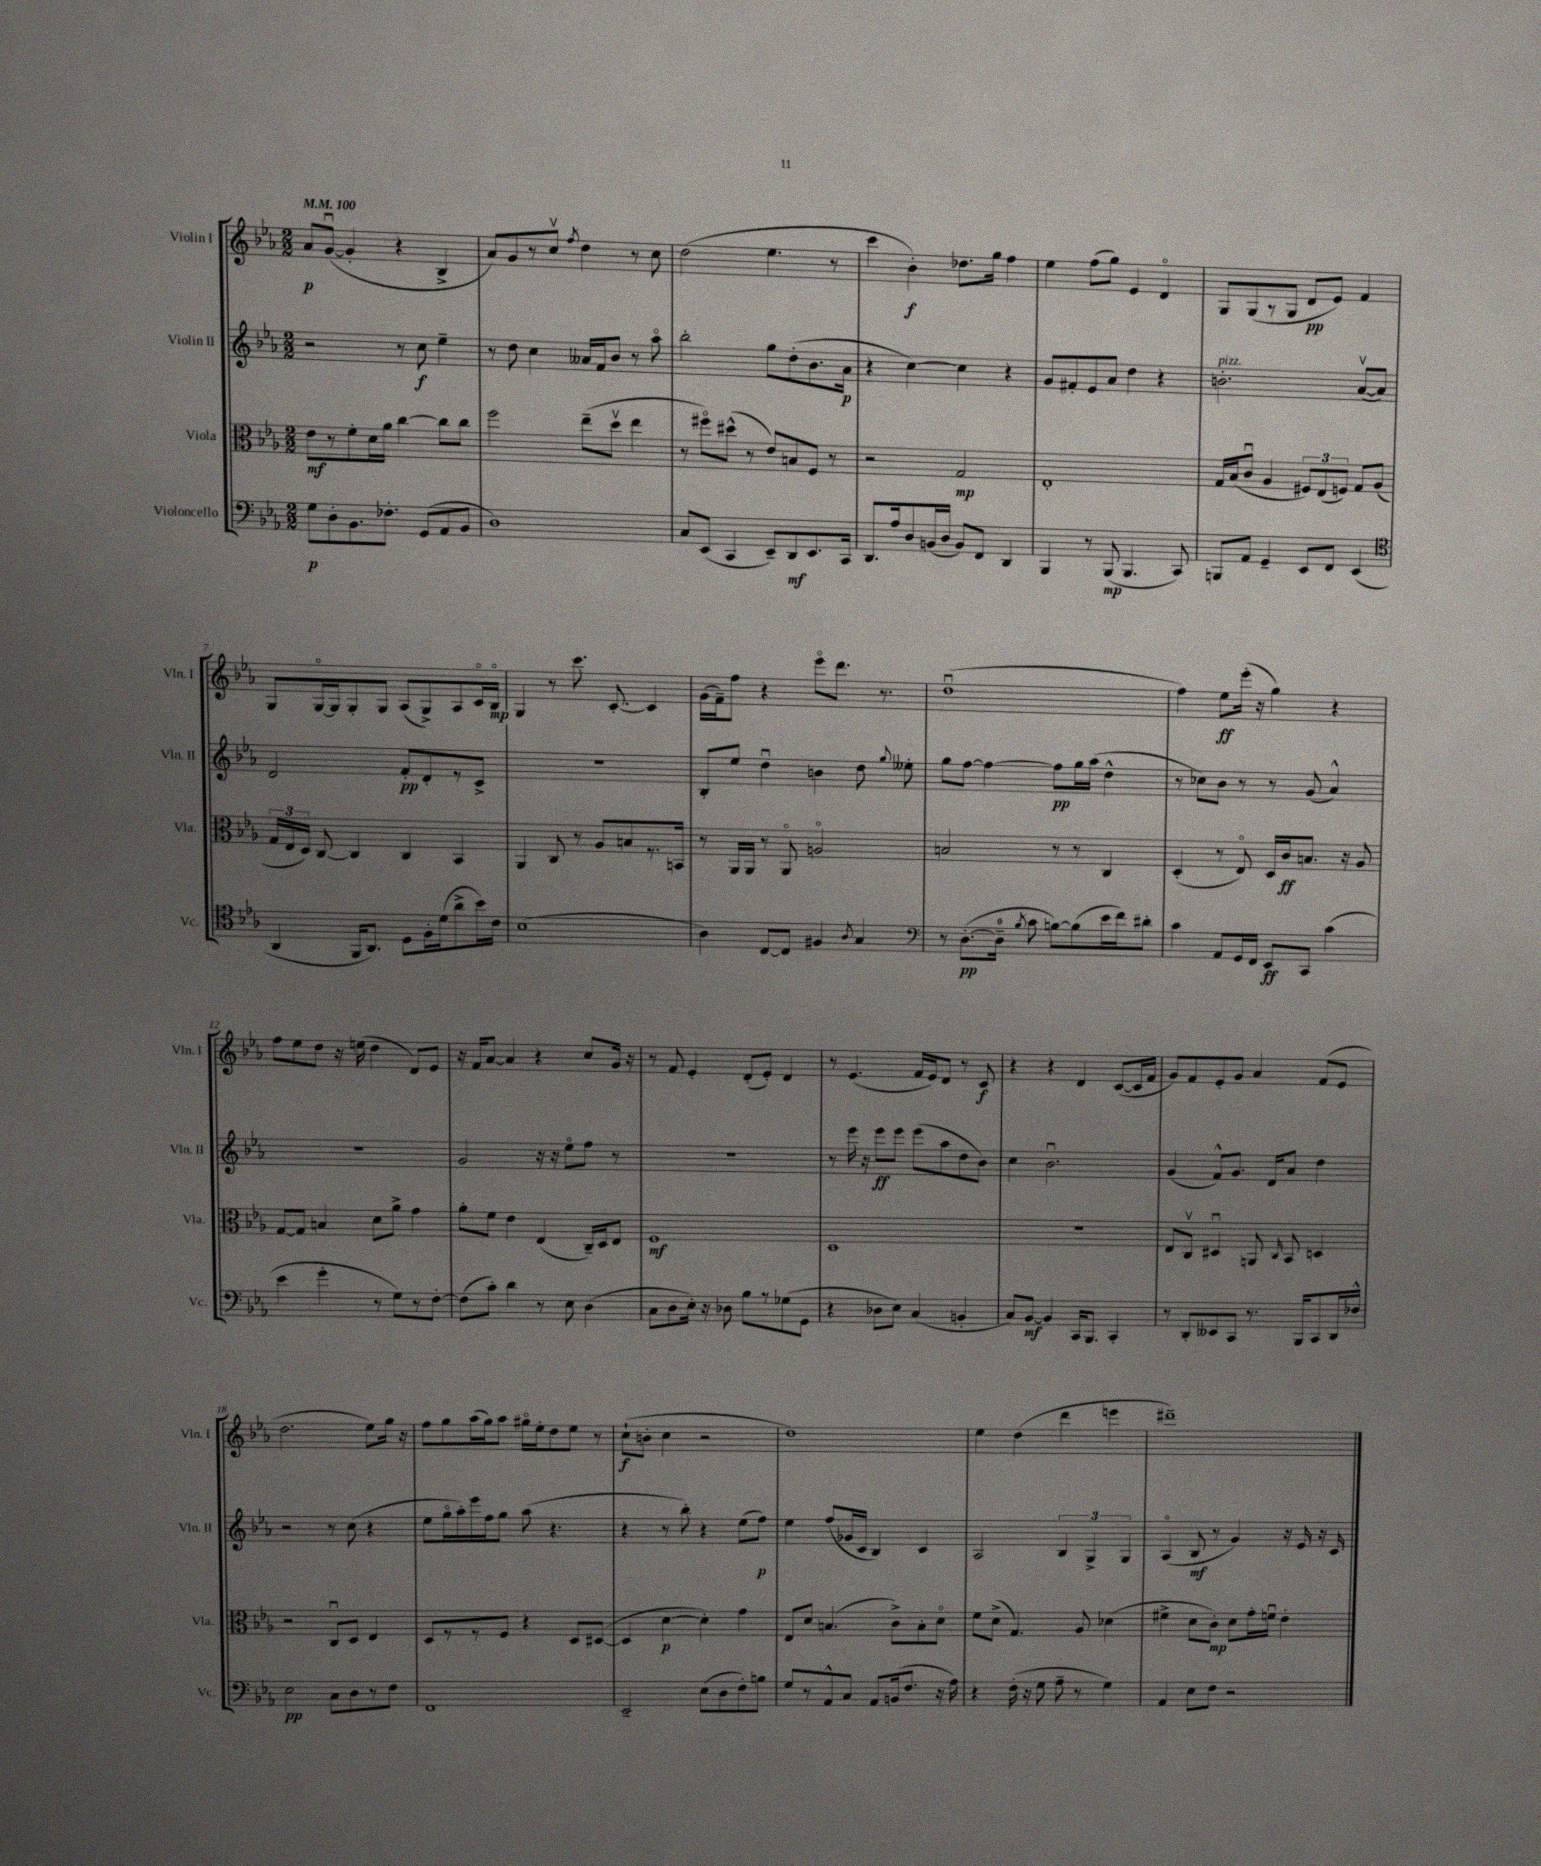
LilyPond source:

<<
\new StaffGroup <<
\new Staff = "s0" \with { instrumentName = "Violin I" shortInstrumentName = "Vln. I" } {
    \clef treble \key ees \major \numericTimeSignature \time 2/2 \tempo 4 = 100
    \autoBeamOff aes'8[\p g'8]~\downbow( g'4-. r4 bes4-> |
    aes'8[) g'8 r8 c''8]\upbow \acciaccatura { f''8 } d''4 r8 c''8 |
    d''2( ees''4. r8 |
    c'''4 bes'4-.\f) des''8.[ g''16] f''4 |
    ees''4 f''8[( g''8]) ees'4 d'4\flageolet |
    g8[ g8( r8 g8] d'8[\pp ees'8]) f'4 |
    g8[ g16~\flageolet g16 g8-. g8] aes8[( g8->) aes8 c'16\flageolet bes16]\flageolet\mp |
    g4 r8 c'''8. c'8.~-. c'4 |
    g'16[( f'16--) f''8] r4 ees'''8[\flageolet d'''8.] r8. |
    d''1\downbow( |
    f''4) ees''8[\ff ees'''16]-.( r16 g''4) r4 |
    f''8[ ees''8 d''8] r16 e''16( d''4 d'8[) ees'8] |
    r16 f'16[ aes'8]~ aes'4 r4 c''8[ g'16] r16 |
    r8 f'8 ees'4-. d'8[-.( ees'8]-.) d'4 |
    r8 ees'4.( f'16[ ees'16) d'8] r8 c'8\f |
    r4 r4 d'4 c'8[~( c'16 f'16] |
    g'8[) f'8 ees'8-. g'8] aes'4 f'8[( ees'8] |
    d''2. ees''8[) g''16] r16 |
    f''8[ g''8 aes''16( g''16) aes''8] gis''16[\flageolet ees''16-. d''8 ees''8] r8 |
    c''8[-!\f( b'8]-. c''4 r2 |
    d''1) |
    ees''4 d''4( d'''4 e'''4 |
    dis'''1--) \bar "|." |
}
\new Staff = "s1" \with { instrumentName = "Violin II" shortInstrumentName = "Vln. II" } {
    \clef treble \key ees \major \numericTimeSignature \time 2/2
    \autoBeamOff r2 r8 c''8\f ees''4-- |
    r8 d''8 c''4 aeses'16[ f'16 bes'8] r8 aes''8\flageolet |
    bes''2-. g''8[ d''8-.( bes'8. aes'16]\p |
    r4 c''4~) c''4 r4 |
    g'8[ fis'8-. ees'8 aes'8] d''4 r4 |
    b'2.-.^\markup { \italic "pizz." } aes'8[~\upbow( aes'8]) |
    d'2 f'8[-.\pp d'8-. r8 c'8]-> |
    R1 |
    bes8[-. ees''8] d''4\downbow b'4 d''8 \appoggiatura { g''8 } eeses''8-. |
    g''8[ f''8]~ f''4~ f''8[\pp g''16 aes''16]( d''4-^ |
    r8 ces''8[) bes'8] r8 r8 g'8( aes'4-^) |
    R1 |
    g'2 r16 r16 ees''8[\flageolet f''8] r8 |
    r1 |
    r8 ees'''16 r16 ees'''8[\ff ees'''8] ees'''8[( aes''8 d''8 bes'8]) |
    c''4 bes'2.\downbow |
    g'4( f'8[-^) g'8.] d'16[ aes'8] d''4 |
    r2 r8 c''8( r4 |
    ees''8[ g''16\flageolet aes''16-.) ees'''16 f''16 g''8] aes''8( r4. |
    r4 r8 bes''8-.) r4 ees''8[( f''8]\p) |
    ees''4 f''8[( ges'16 c'16] bes4) c'4 |
    aes2 \tuplet 3/2 { bes4 g4-> g4 } |
    aes4\flageolet( bes8\mf r8 g'4) r16 ees'16 r16 c'16 \bar "|." |
}
\new Staff = "s2" \with { instrumentName = "Viola" shortInstrumentName = "Vla." } {
    \clef alto \key ees \major \numericTimeSignature \time 2/2
    \autoBeamOff ees'8[\mf r8 f'8-. d'16 aes'16] c''4~ c''8[ c''8] |
    f''2 ees''8[--( d''8]\upbow ees''4 |
    r8 fis''8[\flageolet) dis''8]-^( r8 ees'8[) b8 f8] r8 |
    r2 g2\mp |
    ees1-. |
    g16[ bes16( c'8]\downbow aes4 \tuplet 3/2 { fis8[) ees8( f8]) } g8[ aes8]( |
    \tuplet 3/2 { g16[ ees16 d16]) } c8~ c4 c4 bes,4 |
    aes,4 c8 r8 aes8[ b8 r8. b,16] |
    r8 aes,16[ aes,16] r8 aes,8\flageolet a2\flageolet |
    b2 r8 r8 c4 |
    d4-.( r8 ees8\flageolet) d16[ c'16\ff b8.] r16 aes8 |
    g8[~ g8] b4 d'8[ aes'8]-> g'4 |
    aes'8[-. f'8] ees'4 ees4( c16[--) d16 ees8] |
    f1\mf |
    d1 |
    R1 |
    ees8[ c8]\upbow dis4\downbow a,8 \grace { c16 } bes,8 d4 |
    r2 c8[\downbow d8] ees4 |
    d8[ r8 r8 f8] r4 d8[ dis8]~( |
    dis4 d'4~\p d'4-.) g'4 |
    ees8[ d'8] b4.( c'8[->) b8-. d'8]\flageolet |
    f'8[ d'8]->( g4.) aes8 des'4( |
    fis'4-> d'8[ c'8]-.\mp) d'8[ g'16-. f'16]\downbow ees'4-. \bar "|." |
}
\new Staff = "s3" \with { instrumentName = "Violoncello" shortInstrumentName = "Vc." } {
    \clef bass \key ees \major \numericTimeSignature \time 2/2
    \autoBeamOff g8[\p d8-. bes,8. fes8.]-. g,8[( aes,8 bes,8] |
    d1) |
    c8[ ees,8]( c,4 ees,8[--) d,8\mf ees,8. c,16] |
    d,8.[ aes16 d8 b,16( d16] b,8[) f,8] d,4 |
    bes,,4 r8 bes,,8\mp( bes,,4. c,8) |
    b,,8[ aes,8] g,4-- ees,8[ f,8] ees,4( |
    \clef tenor aes,4 f,16[ aes,8.]) d8[ f16-. d'16( aes'8-> bes'16) c'16] |
    bes1( |
    aes4) c8[~ c8] fis4 \acciaccatura { aes8 } g4 |
    \clef bass r8 d8.[~-.\pp( d16]-0-- \acciaccatura { bes8 } c'8 b8[~) b8( ees'16 f'16) dis'8]-. |
    c'4 aes,8[ g,16 f,16] ees,8[\ff c,8] c'4( |
    ees'4 g'4-. r8 g8[) r8 f8]~-. |
    f8[( c'8]-.) d'4 r8 ees8 d4( |
    c8[ d8 ees16]-.) r16 des8 bes8[ r8 ges8( g,8] |
    r4 des8[ ees8]) c4( b,4-. |
    c8[) bes,8]~\mf bes,4 c,16[ bes,,8.] c,4-. |
    r8 d,8[-. eeses,8 c,8] r8. bes,,16[ c,8 d,16 fes16]-^ |
    ees2\pp c8[ d8 r8 f8] |
    f,1 |
    ees,2-- ees8[( d8 f8-.) b8] |
    g8[ r8 aes,8-^ c8] aes,8[ b,16( f8.] r16 aes16) |
    r4 f16-.( r16 g8 aes8-- r8 g4) |
    aes,4 ees8[ f8] r2 \bar "|." |
}
>>
>>
